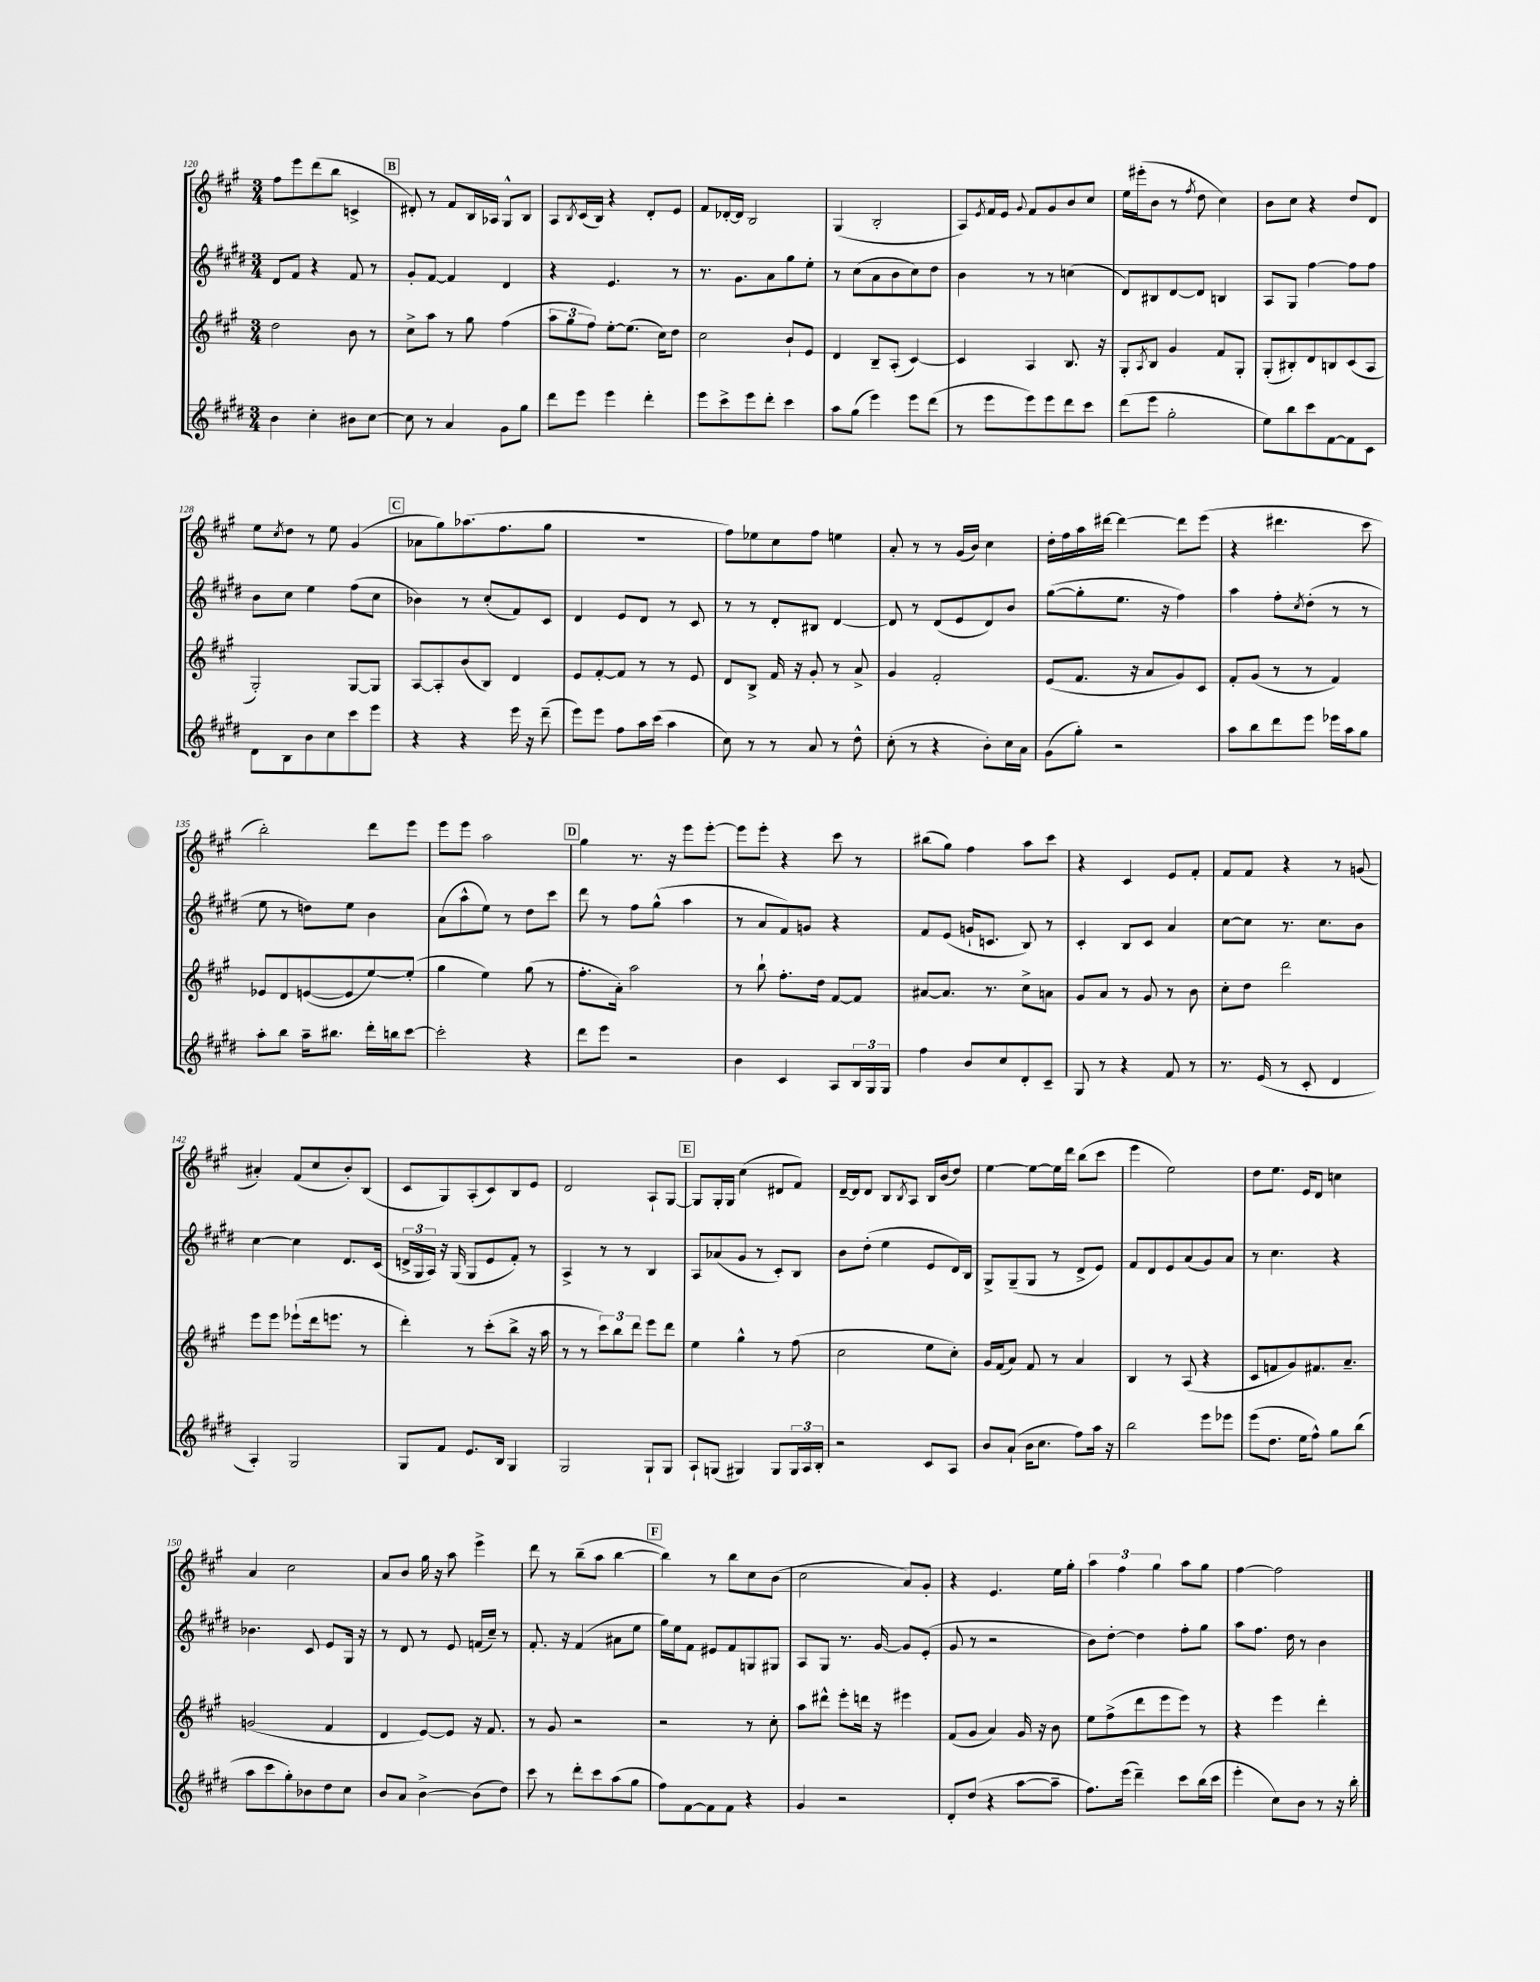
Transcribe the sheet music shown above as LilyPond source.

<<
\new StaffGroup <<
\new Staff = "s0" {
    \clef treble \key a \major \numericTimeSignature \time 3/4
    fis''8 e'''8 d'''8( b''8 c'4-> |
    \mark \markup { \box "B" } dis'8-.) r8 fis'8 b16 aes16 gis8-^ b8 |
    a8 \acciaccatura { b8 } cis'16( b16) r4 d'8-. e'8 |
    fis'8 des'16~-. des'16 b2 |
    gis4( b2-. |
    a8) \acciaccatura { e'8 } fis'16 e'16 \appoggiatura { gis'8 } fis'8 gis'8 b'8 cis''8 |
    e''16 eis'''16-.( b'8 r8 \acciaccatura { fis''8 } d''8 cis''4) |
    b'8 cis''8 r4 d''8 d'8 |
    e''8 \acciaccatura { cis''8 } d''8 r8 e''8 gis'4( |
    \mark \markup { \box "C" } aes'8 gis''8) aes''8.( fis''8. gis''8 |
    R2. |
    fis''8) ees''8 cis''8 fis''8 e''4 |
    a'8-. r8 r8 gis'16( b'16) cis''4 |
    d''16-. fis''16 a''16 dis'''16~ dis'''4~ dis'''8 e'''8( |
    r4 dis'''4. cis'''8 |
    b''2-.) d'''8 e'''8 |
    e'''8 e'''8 a''2 |
    \mark \markup { \box "D" } gis''4 r8. r16 e'''8 e'''8~-. |
    e'''8 e'''8-. r4 cis'''8 r8 |
    bis''8( gis''8) fis''4 a''8 cis'''8 |
    r4 cis'4 e'8 fis'8-. |
    fis'8 fis'8 r4 r8 g'8( |
    ais'4-.) fis'8( cis''8 b'8-.) b8( |
    cis'8 gis8) a8-.( cis'8) b8 e'8 |
    d'2 a8-! gis8~ |
    \mark \markup { \box "E" } gis8 gis16-. gis16 cis''4( dis'8 fis'8) |
    d'16~-- d'16 d'8 b8 \acciaccatura { b8 } a8 b16 b'16( d''8) |
    e''4~ e''8~ e''16 d'''16 b''8( cis'''8 |
    e'''4 e''2) |
    d''8 e''8. e'16 d'8 c''4 |
    a'4 cis''2 |
    a'8 b'8 gis''16 r16 a''8 e'''4-> |
    d'''8 r8 b''8--( a''8 b''4~ |
    \mark \markup { \box "F" } b''4) r8 b''8 cis''8 b'8( |
    cis''2 a'8) gis'8-. |
    r4 e'4. e''16 gis''16-. |
    \tuplet 3/2 { a''4 fis''4 gis''4 } a''8 gis''8 |
    fis''4~ fis''2 \bar "|." |
}
\new Staff = "s1" {
    \clef treble \key e \major \numericTimeSignature \time 3/4
    dis'8 fis'8 r4 fis'8 r8 |
    \mark \markup { \box "B" } gis'8-. fis'8~ fis'4 dis'4 |
    r4 e'4. r8 |
    r8. gis'8. a'8 gis''8 e''8-. |
    r8 cis''8( a'8 b'8 cis''8) dis''8 |
    b'4 r8 r8 c''4( |
    dis'8) bis8 dis'8~ dis'8 b4 |
    a8 gis8 fis''4~ fis''8 fis''8 |
    b'8 cis''8 e''4 fis''8( cis''8 |
    \mark \markup { \box "C" } bes'4) r8 cis''8-.( fis'8) cis'8 |
    dis'4 e'8 dis'8 r8 cis'8 |
    r8 r8 dis'8-. bis8 dis'4~ |
    dis'8 r8 dis'8( e'8 dis'8) b'8 |
    gis''8~( gis''8-. e''8. r16 fis''4) |
    a''4 fis''8-. \acciaccatura { cis''8 } dis''8-.( r8 r8 |
    e''8 r8 d''8) e''8 b'4 |
    a'8( a''8-^ e''8) r8 dis''8 cis'''8 |
    \mark \markup { \box "D" } dis'''8 r8 fis''8 gis''8-^( a''4 |
    r8 a'8 fis'8) g'8 r4 |
    fis'8 e'8( g'16-! c'8. b8) r8 |
    cis'4-. b8 cis'8 a'4 |
    cis''8~ cis''8 r8. cis''8. b'8 |
    cis''4~ cis''4 dis'8. cis'16( |
    \tuplet 3/2 { d'16-> gis16 a16) } r16 gis16( gis8 e'8 fis'8-.) r8 |
    a4-> r8 r8 b4 |
    \mark \markup { \box "E" } a8 aes'8( gis'8 r8 cis'8-.) b8 |
    b'8 dis''8-.( e''4 e'8 dis'16) b16 |
    gis8-> gis8--( gis8 r8 dis'8-> e'8) |
    fis'8 dis'8 e'8 a'8( gis'8) a'8 |
    r8 cis''4. r4 |
    bes'4. cis'8 e'8 gis16 r16 |
    r8 dis'8 r8 e'8 f'16( cis''16--) r8 |
    fis'8.-. r16 fis'4( ais'8 e''8 |
    \mark \markup { \box "F" } gis''16) e''16 fis'8 eis'8 fis'8 g8 gis8 |
    a8 gis8 r8. gis'16~ gis'8 e'8-.( |
    gis'8 r8 r2 |
    b'8) dis''8~-. dis''4 fis''8-. gis''8 |
    a''8 fis''8. dis''16 r8 b'4 \bar "|." |
}
\new Staff = "s2" {
    \clef treble \key a \major \numericTimeSignature \time 3/4
    d''2 b'8 r8 |
    \mark \markup { \box "B" } cis''8-> a''8 r8 gis''8 fis''4( |
    \tuplet 3/2 { a''8 gis''8 fis''8) } e''8~-. e''8.( cis''16) d''8 |
    cis''2 b'8-! e'8 |
    d'4 b8-- a8-.( cis'4~) |
    cis'4 a4 b8. r16 |
    gis8-. \acciaccatura { a8 } b8 gis'4 fis'8 gis8-. |
    gis8-.( bis8-.) d'8 b8 cis'8( a8 |
    gis2-.) gis8~ gis8 |
    \mark \markup { \box "C" } a8~ a8-. b'8( b8) d'4 |
    e'8 fis'8~-. fis'8 r8 r8 e'8 |
    d'8 b8-> fis'16 r16 gis'8-. r8 a'8-> |
    gis'4 fis'2-. |
    e'8( fis'8. r16 a'8 gis'8) cis'8 |
    fis'8-. gis'8( r8 r8 fis'4) |
    ees'8 d'8 e'8~( e'8 e''8~) e''8-.( |
    gis''4 e''4) gis''8( r8 |
    \mark \markup { \box "D" } fis''8.-. a'16-.) a''2 |
    r8 b''8-! fis''8.-. d''16 fis'8~ fis'8 |
    ais'8~ ais'8. r8. cis''8-> a'8 |
    gis'8 a'8 r8 gis'8 r8 b'8 |
    cis''8-. d''8 d'''2 |
    e'''8 e'''8 ees'''8-!( d'''16 e'''8. r8 |
    d'''4-.) r8 cis'''8-.( b''8-> r16 a''16 |
    r8 r8 \tuplet 3/2 { cis'''8) b''8 d'''8 } e'''8 d'''8 |
    \mark \markup { \box "E" } e''4 gis''4-^ r8 fis''8( |
    cis''2 e''8 cis''8-.) |
    gis'16 fis'16( a'8) fis'8 r8 a'4 |
    b4 r8 a8( r4 |
    cis'8 f'8 gis'8) fis'8. a'8.-- |
    g'2( fis'4 |
    d'4 e'8~) e'8 r16 fis'8. |
    r8 gis'8 r2 |
    \mark \markup { \box "F" } r2 r8 cis''8-. |
    a''8 dis'''8-^ e'''8-. d'''16 r16 eis'''4 |
    fis'8( gis'8 a'4) gis'16 r16 b'8 |
    e''8 fis''8->( d'''8 e'''8 e'''8) r8 |
    r4 e'''4 d'''4-. \bar "|." |
}
\new Staff = "s3" {
    \clef treble \key e \major \numericTimeSignature \time 3/4
    b'4 cis''4-. bis'8 cis''8~ |
    \mark \markup { \box "B" } cis''8 r8 a'4 gis'8 gis''8 |
    dis'''8 e'''8 e'''4 dis'''4-. |
    e'''8 cis'''8-> e'''8 dis'''8-. cis'''4 |
    a''8 gis''8( e'''4) e'''8 dis'''8( |
    r8 e'''8 e'''8) e'''8 dis'''8 cis'''8 |
    dis'''8( e'''8 gis''2-. |
    e''8) b''8 cis'''8 fis'8~ fis'8 cis'8 |
    dis'8 b8 b'8 cis''8 cis'''8 e'''8 |
    \mark \markup { \box "C" } r4 r4 e'''16 r16 dis'''8--( |
    e'''8) e'''8 fis''8 a''16 cis'''16( a''4 |
    cis''8) r8 r8 a'8 r8 dis''8-^ |
    cis''8-.( r8 r4 b'8-.) cis''16 a'16 |
    gis'8( gis''8-.) r2 |
    a''8 b''8 dis'''8 e'''8 ees'''16 a''16 gis''8 |
    a''8-. b''8 a''16-- bis''8. dis'''16-. b''16 cis'''8~ |
    cis'''2-. r4 |
    \mark \markup { \box "D" } dis'''8 e'''8 r2 |
    b'4 cis'4 a8 \tuplet 3/2 { b16 gis16 gis16 } |
    fis''4 b'8 cis''8 dis'8-. cis'8-- |
    gis8 r8 r4 fis'8 r8 |
    r8. e'16( r8 cis'8-. dis'4 |
    a4-.) gis2 |
    gis8 fis'8 e'8. b16 gis4 |
    gis2 gis8-! gis8 |
    \mark \markup { \box "E" } a8-! g8( gis4) gis8 \tuplet 3/2 { gis16 a16 b16-. } |
    r2 cis'8 a8 |
    b'8 a'8-!( b'16 cis''8. fis''8) a''16 r16 |
    b''2 e'''8 ees'''8 |
    e'''8( dis''8. e''16 fis''8-^) gis''8 b''8( |
    a''8 cis'''8 gis''8-.) bes'8 dis''8 cis''8 |
    b'8 a'8 b'4~-> b'8( dis''8) |
    cis'''8 r8 dis'''8-. cis'''8 a''8( gis''8 |
    \mark \markup { \box "F" } fis''8) fis'8~ fis'8 fis'8 r4 |
    gis'4 r2 |
    dis'8-. dis''8( r4 a''8~ a''8-- |
    fis''8.) e'''16( dis'''4--) cis'''8 b''16( cis'''16 |
    e'''4-. cis''8) b'8 r8 r16 b''16-. \bar "|." |
}
>>
>>
\layout { \context { \Score currentBarNumber = #120 } }
